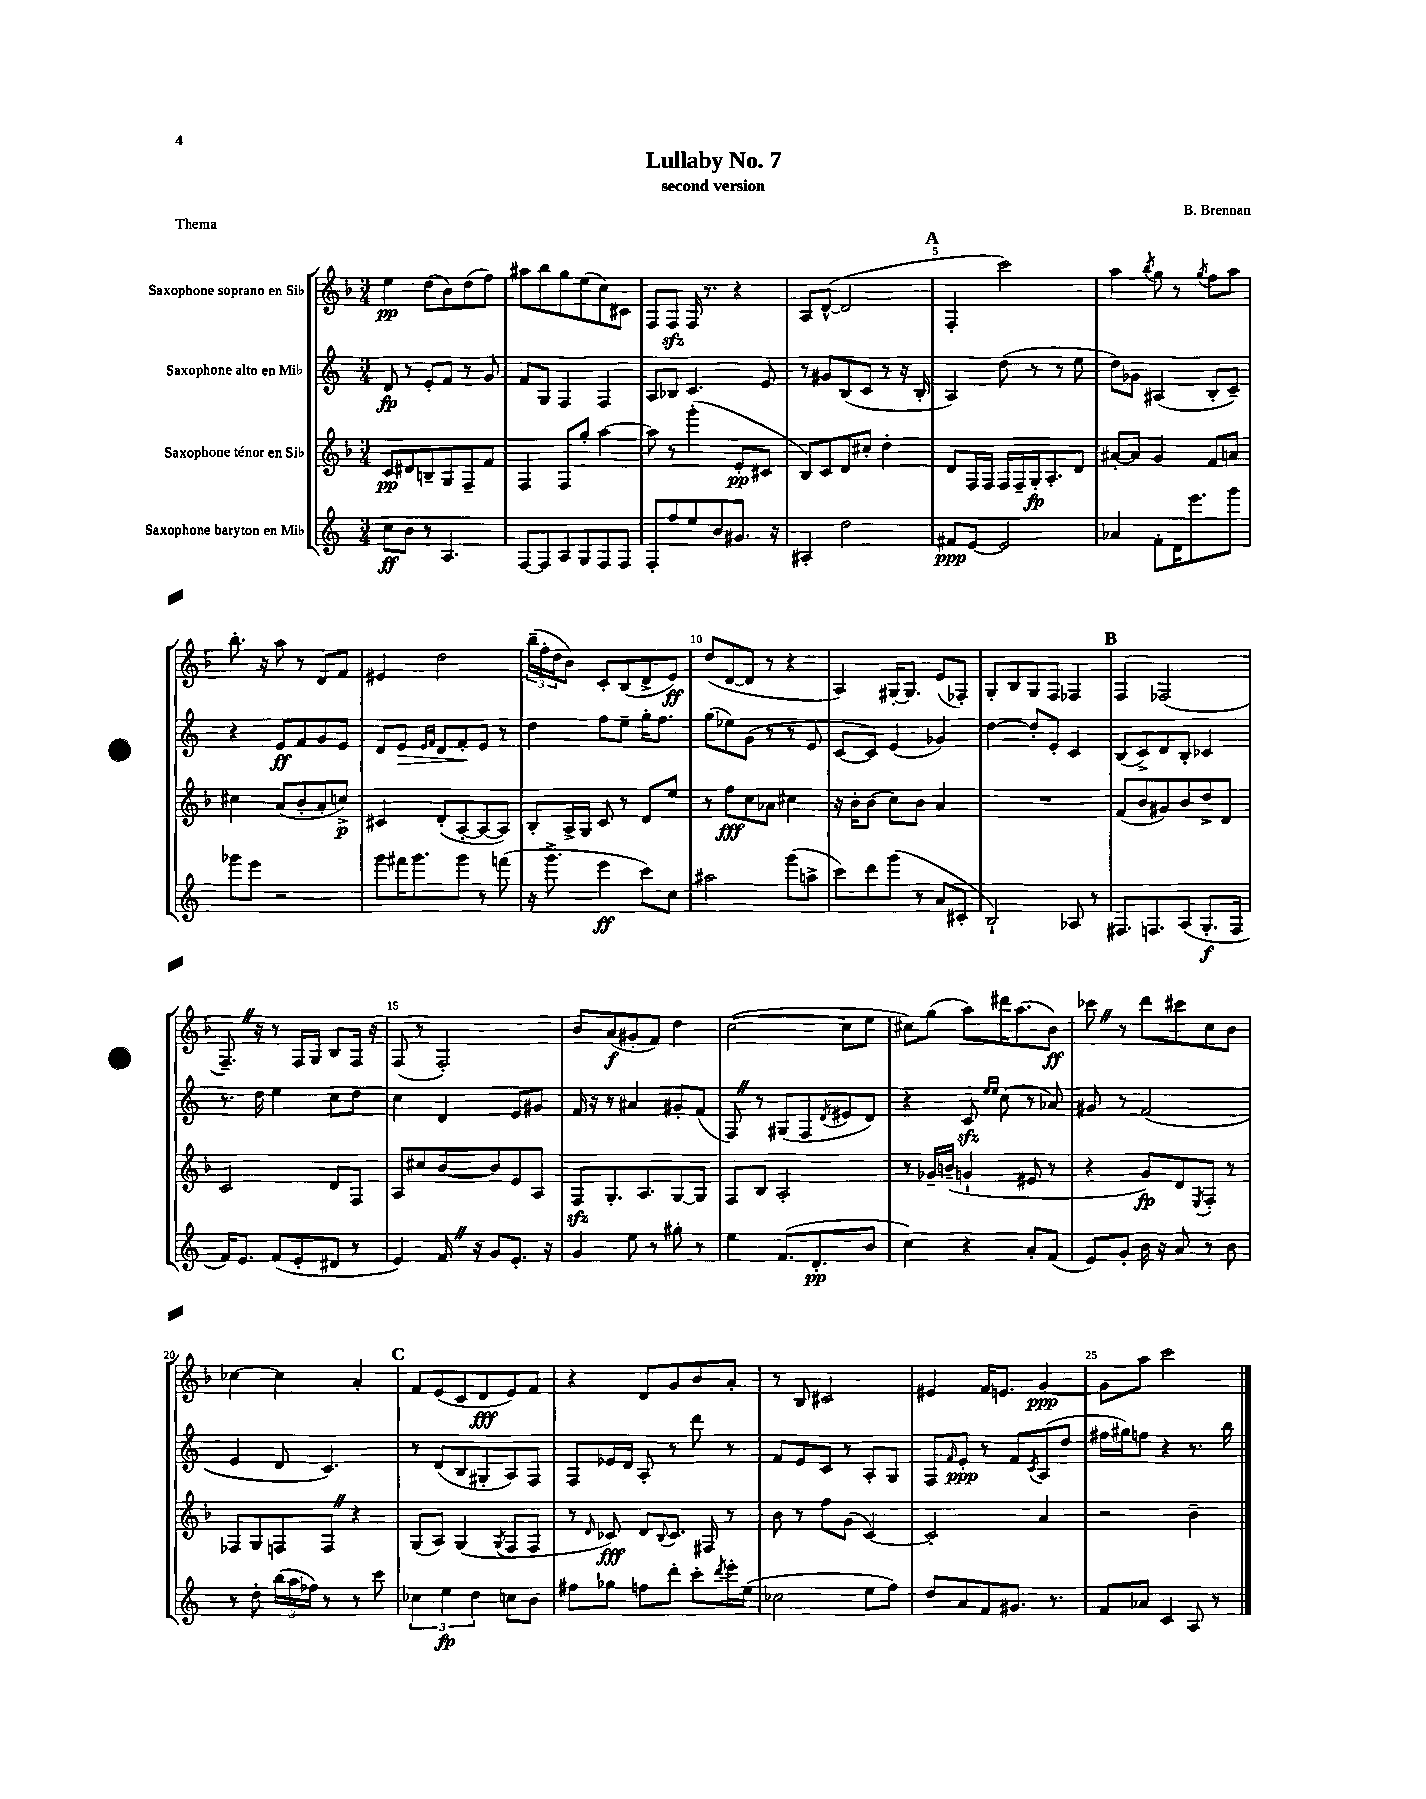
\header { title = "Lullaby No. 7" composer = "B. Brennan" subtitle = "second version" piece = "Thema" }
<<
\new StaffGroup <<
\new Staff = "s0" \with { instrumentName = "Saxophone soprano en Sib" } {
    \clef treble \key f \major \numericTimeSignature \time 3/4
    e''4\pp d''8( bes'8) d''8( f''8) |
    ais''8 bes''8 g''8 e''8( c''8) cis'8 |
    f8 f8\sfz f16 r8. r4 |
    a8 d'8~-^( d'2 |
    \mark \markup { \bold "A" } f4-. c'''2) |
    a''4 \acciaccatura { bes''8 } g''8 r8 \acciaccatura { g''8 } f''8 a''8 |
    bes''8.-. r16 a''8 r8 d'8 f'8 |
    eis'4 d''2 |
    \tuplet 3/2 { bes''16--( f''16-. d''16 } bes'8) c'8-. bes8( d'8-> e'8\ff) |
    d''8( d'8~ d'8 r8 r4 |
    a4) gis16~-. gis8. e'8( fes8-.) |
    g8-. bes8 g8 f8 fes4 |
    \mark \markup { \bold "B" } f4 fes2( |
    f8.--) \once \override BreathingSign.text = \markup { \musicglyph "scripts.caesura.straight" } \breathe r16 r8 f16 g16 bes8 f16 r16 |
    f8( r8 f2-.) |
    bes'8 a'8\f( gis'8-. f'8) d''4 |
    c''2~( c''8 e''8 |
    cis''8) g''8( a''8) dis'''16 a''8.( bes'8\ff) |
    ces'''8 \once \override BreathingSign.text = \markup { \musicglyph "scripts.caesura.straight" } \breathe r8 d'''8 cis'''8 c''8 bes'8 |
    ces''4~ ces''4 a'4-. |
    \mark \markup { \bold "C" } f'8 e'8( c'8 d'8\fff e'8) f'8 |
    r4 d'8 g'8 bes'8 a'8-. |
    r8 bes8 cis'2 |
    eis'4 f'16 e'8. g'4~\ppp |
    g'8 a''8 c'''2 \bar "|." |
}
\new Staff = "s1" \with { instrumentName = "Saxophone alto en Mib" } {
    \clef treble \key c \major \numericTimeSignature \time 3/4
    d'8\fp r8 e'8-. f'8 r8 g'8 |
    f'8 g8 f4 f4 |
    a8 bes8 c'4. e'8 |
    r8 gis'8 b8( c'8 r8 r16 b16-. |
    \mark \markup { \bold "A" } a4) d''8( r8 r8 e''8 |
    d''8) ges'8 ais4( b8-. c'8--) |
    r4 e'8\ff f'8 g'8 e'8 |
    d'8 e'8\> \grace { e'16 f'16 } d'8 f'8-.\! e'8 r8 |
    d''4 f''8 e''8-- g''16-. f''8. |
    g''8( ees''8) g'8( r8 r8 e'8 |
    c'8~ c'8) e'4( ges'4) |
    d''4~ d''8-. e'8-. c'4 |
    \mark \markup { \bold "B" } b8( c'8->) d'8 b8-. ces'4 |
    r8. d''16 e''4 c''8 d''8 |
    c''4 d'4 e'8 gis'8 |
    f'16 r16 r8 ais'4 gis'8-. f'8( |
    f8) \once \override BreathingSign.text = \markup { \musicglyph "scripts.caesura.straight" } \breathe r8 gis8( f8 \acciaccatura { d'8 } eis'8 d'8) |
    r4 c'8\sfz \grace { e''16 e''16 } c''8( r8 aes'8) |
    gis'8 r8 f'2( |
    e'4 d'8 c'4.) |
    \mark \markup { \bold "C" } r8 d'8( b8 gis8-. a8) f8 |
    f8 ees'16 d'16 a8-. r8 d'''8 r8 |
    f'8 e'8 c'8 r8 a8-. g8 |
    f8 \grace { f'16 } e'8-.\ppp r8 f'8 \acciaccatura { c'8 } a8( d''8 |
    fis''16 gis''16) f''8 r4 r8. b''16 \bar "|." |
}
\new Staff = "s2" \with { instrumentName = "Saxophone ténor en Sib" } {
    \clef treble \key f \major \numericTimeSignature \time 3/4
    c'8\pp dis'8 b8-- g8 f8-- f'8 |
    f4 f8 g''8-. a''4~ |
    a''8 r8 g'''4-.( e'8-.\pp cis'8 |
    bes8) c'8 d'8 cis''8-. d''4-. |
    \mark \markup { \bold "A" } d'8 f16 f16 f16 f16-- g16-.\fp a8.-. d'8 |
    ais'8~-. ais'8 g'4 f'8 a'8 |
    cis''4 a'8( bes'8-. a'8-. c''8->\p) |
    cis'4 d'8-.( a8~-. a8~ a8) |
    bes8-. a16-> g16 c'8 r8 d'8 e''8 |
    r8 f''8\fff c''8 aes'8 cis''4 |
    r16 bes'16-. bes'8( c''8) bes'8 a'4 |
    R2. |
    \mark \markup { \bold "B" } f'8( bes'8 gis'8) bes'8 d''8-> d'8 |
    c'2 d'8 f8 |
    a8 cis''8 bes'8~ bes'8 e'8 a8 |
    f8\sfz g8.-. a8. g8~ g8 |
    f8 bes8 a2-. |
    r8 ges'16-- b'16--( g'4-! eis'8 r8 |
    r4 g'8\fp) d'8 \acciaccatura { e8 } f8-. r8 |
    fes8 g8 f8 f8 \once \override BreathingSign.text = \markup { \musicglyph "scripts.caesura.straight" } \breathe r4 |
    \mark \markup { \bold "C" } g8( a8) g4( \acciaccatura { g8 } f8 f8 |
    r8 \grace { d'16 } ces'8\fff) d'8 \appoggiatura { bes8 } ces'8. fis16 r8 |
    bes'8 r8 f''8 g'8( c'4~) |
    c'2-. a'4 |
    r2 bes'4-- \bar "|." |
}
\new Staff = "s3" \with { instrumentName = "Saxophone baryton en Mib" } {
    \clef treble \key c \major \numericTimeSignature \time 3/4
    c''8\ff b'8 r8 a4. |
    f8~ f8 a8 g8 f8 f8 |
    f8-. f''8 e''8 b'8 gis'8. r16 |
    ais4-. d''2 |
    \mark \markup { \bold "A" } fis'8\ppp e'8~ e'2 |
    aes'4 f'8-. d'16 e'''8. g'''8 |
    ges'''8 e'''8 r2 |
    g'''8 fis'''16 g'''8. g'''8 r8 f'''8( |
    r16 g'''8.-> e'''4\ff c'''8) c''8 |
    ais''2 g'''8( a''8-> |
    c'''8) d'''8 g'''8( r8 a'8 cis'8-. |
    b2-!) aes8 r8 |
    \mark \markup { \bold "B" } fis8. f8. a8( g8.-.\f f16 |
    f'16) e'8. f'8( e'8-. dis'8 r8 |
    e'4) f'16 \once \override BreathingSign.text = \markup { \musicglyph "scripts.caesura.straight" } \breathe r16 g'8 e'8.-. r16 |
    g'4 e''8 r8 gis''8-. r8 |
    e''4 f'8.( d'8.-.\pp b'8 |
    c''4) r4 a'8-. f'8( |
    e'8) g'8-. b'16 r16 a'8 r8 b'8 |
    r8 d''8-. \tuplet 3/2 { b''16( a''16 fes''16) } r8 r8 c'''8 |
    \mark \markup { \bold "C" } \tuplet 3/2 { ces''4 e''4\fp d''4 } c''8 b'8 |
    fis''8 ges''8 f''8 d'''8-. c'''8-. \acciaccatura { d'''8 } e'''16-. e''16( |
    ces''2 e''8 f''8) |
    d''8 a'8 f'8 gis'8. r8. |
    f'8 aes'8 c'4 a8 r8 \bar "|." |
}
>>
>>
\layout { \context { \Score \override BarNumber.break-visibility = ##(#f #t #t) barNumberVisibility = #(every-nth-bar-number-visible 5) } }
